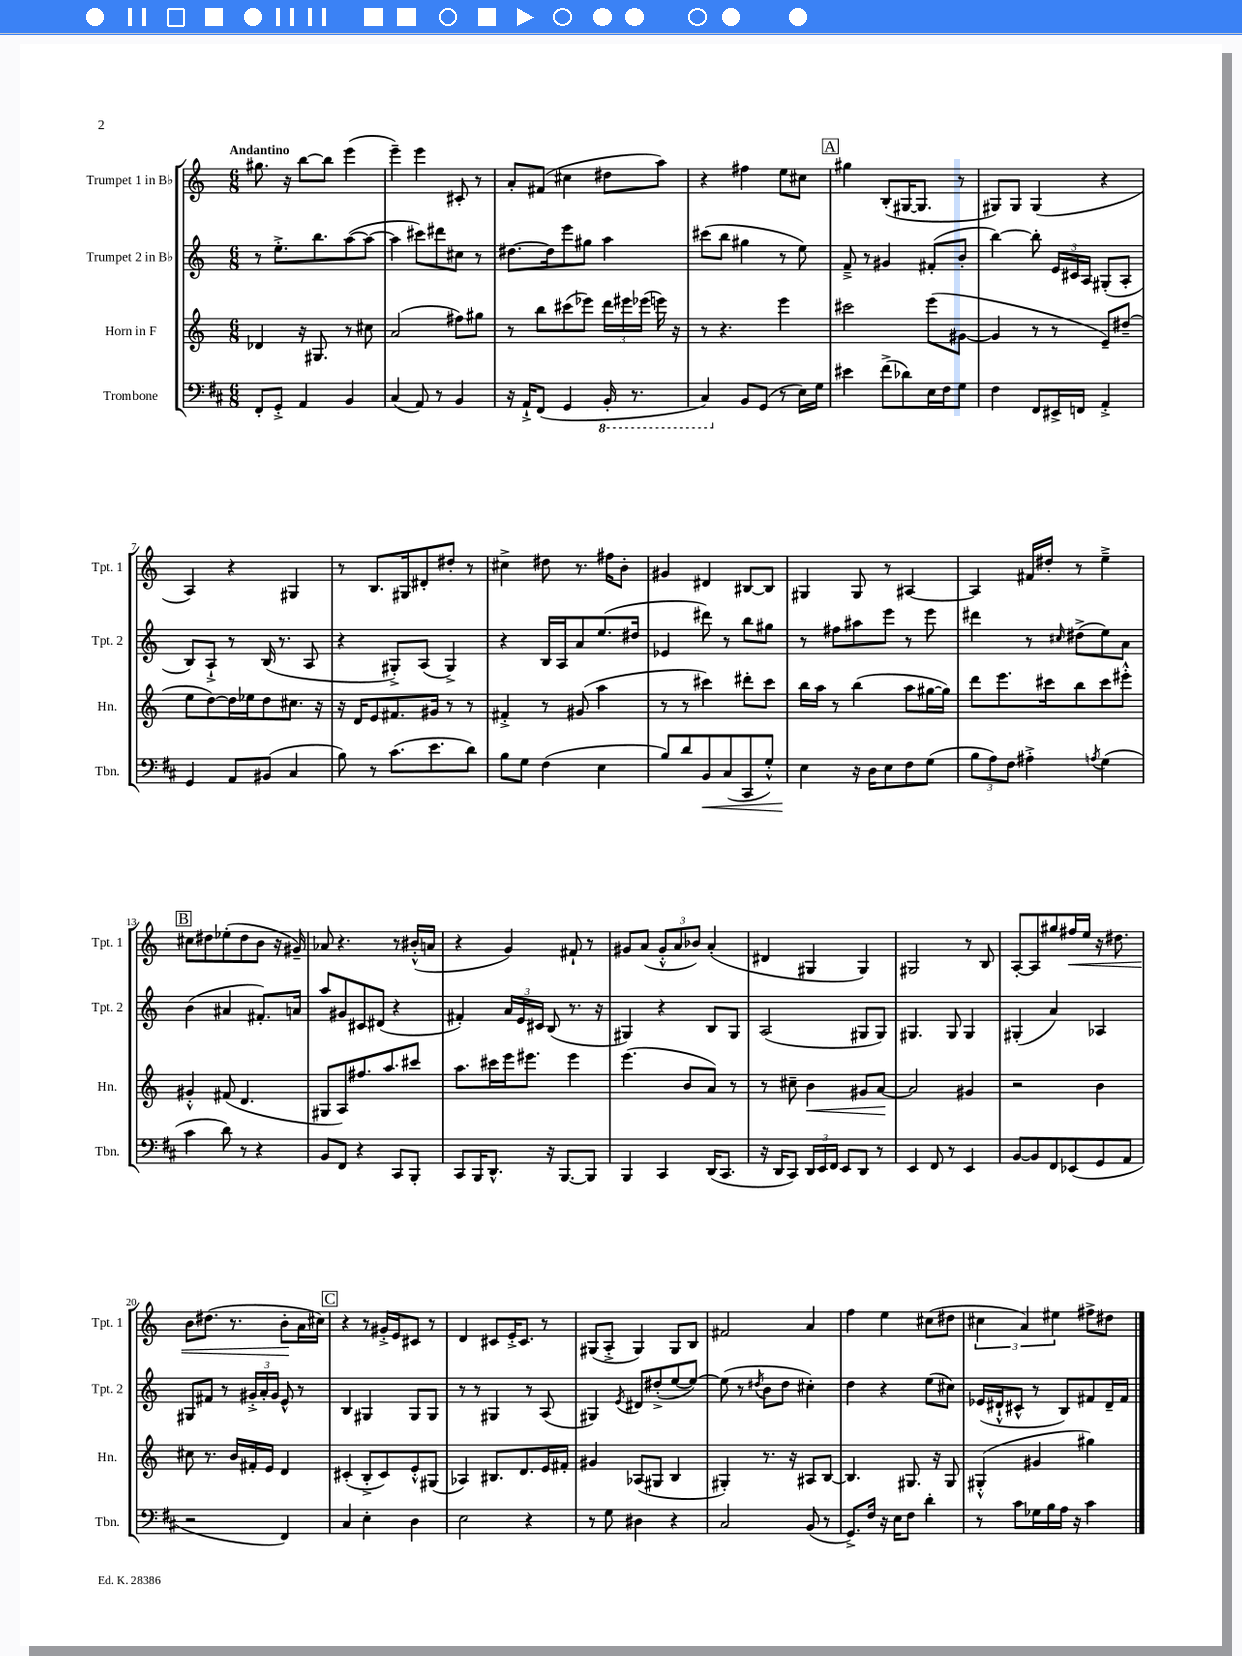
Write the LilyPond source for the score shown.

<<
\new StaffGroup <<
\new Staff = "s0" \with { instrumentName = "Trumpet 1 in Bb" shortInstrumentName = "Tpt. 1" } {
    \clef treble \key c \major \numericTimeSignature \time 6/8 \tempo "Andantino"
    \autoBeamOff gis''8. r16 b''8[~ b''8] e'''4( |
    e'''4--) e'''4 cis'8-. r8 |
    a'8[-. fis'8]( cis''4 dis''8[ a''8]) |
    r4 fis''4 e''8[ cis''8] |
    \mark \markup { \box "A" } gis''4 b8[-.( gis16~ gis8.] r8 |
    gis8[) gis8] gis4( r4 |
    a4) r4 gis4 |
    r8 b8.[ gis16 dis'8-. dis''8]-. r8 |
    cis''4-> dis''8 r8. fis''16[ b'8]-. |
    gis'4 dis'4 bis8[~ bis8] |
    gis4 gis8 r8 ais4~ |
    ais4 fis'16[ dis''16]-. r8 e''4---> |
    \mark \markup { \box "B" } cis''8[ dis''8 ees''8-.( dis''8 b'8] r16 gis'16--) |
    aes'8 r4. r8 bis'16[-.-^( a'16] |
    r4 g'4) fis'8-! r8 |
    gis'8[ a'8]( \tuplet 3/2 { gis'8[-.-^ a'8 bes'8]) } a'4-.( |
    dis'4 gis4 gis4) |
    gis2 r8 b8 |
    a8[~-. a8 gis''8 fis''16\< e''16] r16 dis''8. |
    b'8[ dis''8.]( r8. b'8[-.\! a'16 cis''16]) |
    \mark \markup { \box "C" } r4 r8 gis'16[-.-> e'16 cis'8] r8 |
    d'4 cis'8[ e'16-.-> cis'8.] r8 |
    gis8[( a8]-.-> gis4) gis8[ b8] |
    fis'2 a'4 |
    f''4 e''4 cis''8[( dis''8] |
    \tuplet 3/2 { cis''4 a'4) eis''4 } fis''8[-> dis''8] \bar "|." |
}
\new Staff = "s1" \with { instrumentName = "Trumpet 2 in Bb" shortInstrumentName = "Tpt. 2" } {
    \clef treble \key c \major \numericTimeSignature \time 6/8
    \autoBeamOff r8 e''8.[-.-> b''8. a''8~( a''8]~ |
    a''4 cis'''8[) dis'''8 cis''8] r8 |
    dis''8.[~ dis''16 e'''8 gis''8] a''4 |
    cis'''8[( b''8] gis''4 r8 e''8) |
    \mark \markup { \box "A" } f'8---> r8 gis'4 fis'8[-.( b'8]-. |
    b''4~) b''8-. \tuplet 3/2 { e'16[ cis'16 a16] } gis8[-.( a8]-. |
    b8[) a8]-!-> r8 b16( r8. a8 |
    r4 gis8[-.->) a8]( gis4->) |
    r4 b16[ a16 a'8 e''8.( dis''16] |
    ees'4 dis'''8) r8 b''8[ gis''8] |
    r8 fis''8[ ais''8 e'''8] r8 e'''8 |
    dis'''4 r8 \grace { cis''16 } dis''8[->( e''8) a'8] |
    \mark \markup { \box "B" } b'4( ais'4 fis'8.[-.) a'16] |
    a''8[ gis'8 cis'8 dis'8]( r4 |
    fis'4-.) \tuplet 3/2 { a'16[ e'16 cis'16] } b8( r8. r16 |
    gis4) r4 b8[ gis8] |
    a2( gis8[ gis8]) |
    gis4. gis8 gis4 |
    gis4-.( a'4) aes4 |
    gis8[ fis'8] r8 \tuplet 3/2 { gis'16[-.-> a'16-. gis'16] } e'8-^ r8 |
    \mark \markup { \box "C" } b4 gis4 gis8[ gis8] |
    r8 r8 gis4 r8 a8( |
    gis4) \acciaccatura { e'8 } dis'8[ dis''8-.->( e''8~ e''8]~) |
    e''8( r8 \acciaccatura { dis''8 } b'8[ dis''8] cis''4-.) |
    d''4 r4 e''8[( cis''8]) |
    ees'16[( dis'16-!-^ cis'8]-^ r8 b8[) fis'8 dis'16-- fis'16] \bar "|." |
}
\new Staff = "s2" \with { instrumentName = "Horn in F" shortInstrumentName = "Hn." } {
    \clef treble \key c \major \numericTimeSignature \time 6/8
    \autoBeamOff des'4 r16 gis8. r8 cis''8 |
    a'2( fis''8[) gis''8] |
    r8 b''8[ cis'''8( ees'''8]) \tuplet 3/2 { d'''16[ eis'''16 ees'''16]( } e'''16) r16 |
    r8 r4. e'''4 |
    \mark \markup { \box "A" } cis'''2 e'''8[( gis'8]~ |
    gis'4 r8 r8 e'8[--) dis''8]--( |
    e''8[ d''8~) d''16 ees''16 d''8 cis''8.] r16 |
    r16 d'16[ e'8 fis'8. gis'16] r8 r8 |
    fis'4-.-> r8 gis'8( a''4 |
    r8 r8 cis'''4) dis'''8[-. cis'''8] |
    b''16[ a''16] r8 b''4( a''8[ gis''16~ gis''16]) |
    d'''8[ e'''8. cis'''16 b''8 cis'''8 eis'''8]-.-^ |
    \mark \markup { \box "B" } gis'4-.-^ fis'8( d'4. |
    gis8[ a8) fis''8. a''8. cis'''8] |
    a''8.[ cis'''16 e'''16 eis'''8.] eis'''4 |
    e'''4.( b'8[ a'8]) r8 |
    r8 cis''8-- b'4\< gis'8[ a'8]~\! |
    a'2 gis'4 |
    r2 b'4 |
    cis''8 r8. b'16[ fis'16-. e'16] d'4 |
    \mark \markup { \box "C" } cis'4-.( b8[-.-> cis'8) e'8-.-^ gis8]( |
    aes4) bis8.[ d'8. e'16 fis'16]-. |
    gis'4 aes8[( gis8] b4 |
    gis4-.) r8. r16 ais8[ b8]~ |
    b4. gis8. r16 gis8 |
    gis4-.-^( gis'4 gis''4) \bar "|." |
}
\new Staff = "s3" \with { instrumentName = "Trombone" shortInstrumentName = "Tbn." } {
    \clef bass \key d \major \numericTimeSignature \time 6/8
    \autoBeamOff fis,8[-. g,8]-.-> a,4 b,4 |
    cis4( a,8) r8 b,4 |
    r16 a,16[-!-> fis,8]( g,4 \ottava #-1 b,,16-. r8. |
    cis,4) \ottava #0 b,8[ g,8]( r8 e16[) g16] |
    \mark \markup { \box "A" } eis'4 fis'8[->( des'8) e16 fis16 g8] |
    fis4 fis,8[ eis,16-> f,16] a,4-.-> |
    g,4 a,8[ bis,8]( cis4 |
    b8) r8 cis'8.[( e'8. d'8]) |
    b8[ g8] fis4( e4 |
    b8[) d'8 b,8\< cis8( cis,8 g8]-.-^) |
    e4\! r16 d16[ e8 fis8 g8]( |
    \tuplet 3/2 { b8[ a8) fis8] } ais4-.-> \acciaccatura { a8 } g4( |
    \mark \markup { \box "B" } cis'4 d'8) r8 r4 |
    b,8[ fis,8] r4 cis,8[ b,,8]-. |
    cis,8[ b,,16 d,8.]-^ r16 b,,8.[~ b,,8] |
    b,,4 cis,4 d,16[( cis,8.] |
    r16 d,16[ cis,8]) \tuplet 3/2 { d,16[ e,16 fis,16] } e,8[ d,8] r8 |
    e,4 fis,8 r8 e,4 |
    b,8[~ b,8 fis,8 ees,8( g,8 a,8] |
    r2 fis,4) |
    \mark \markup { \box "C" } cis4 e4-. d4 |
    e2 r4 |
    r8 g8 dis4 r4 |
    cis2 b,8( r8 |
    g,8.[->) fis16] r16 e16[ fis8] d'4-. |
    r8 cis'8[ ges16 b16 a16] r16 cis'4 \bar "|." |
}
>>
>>
